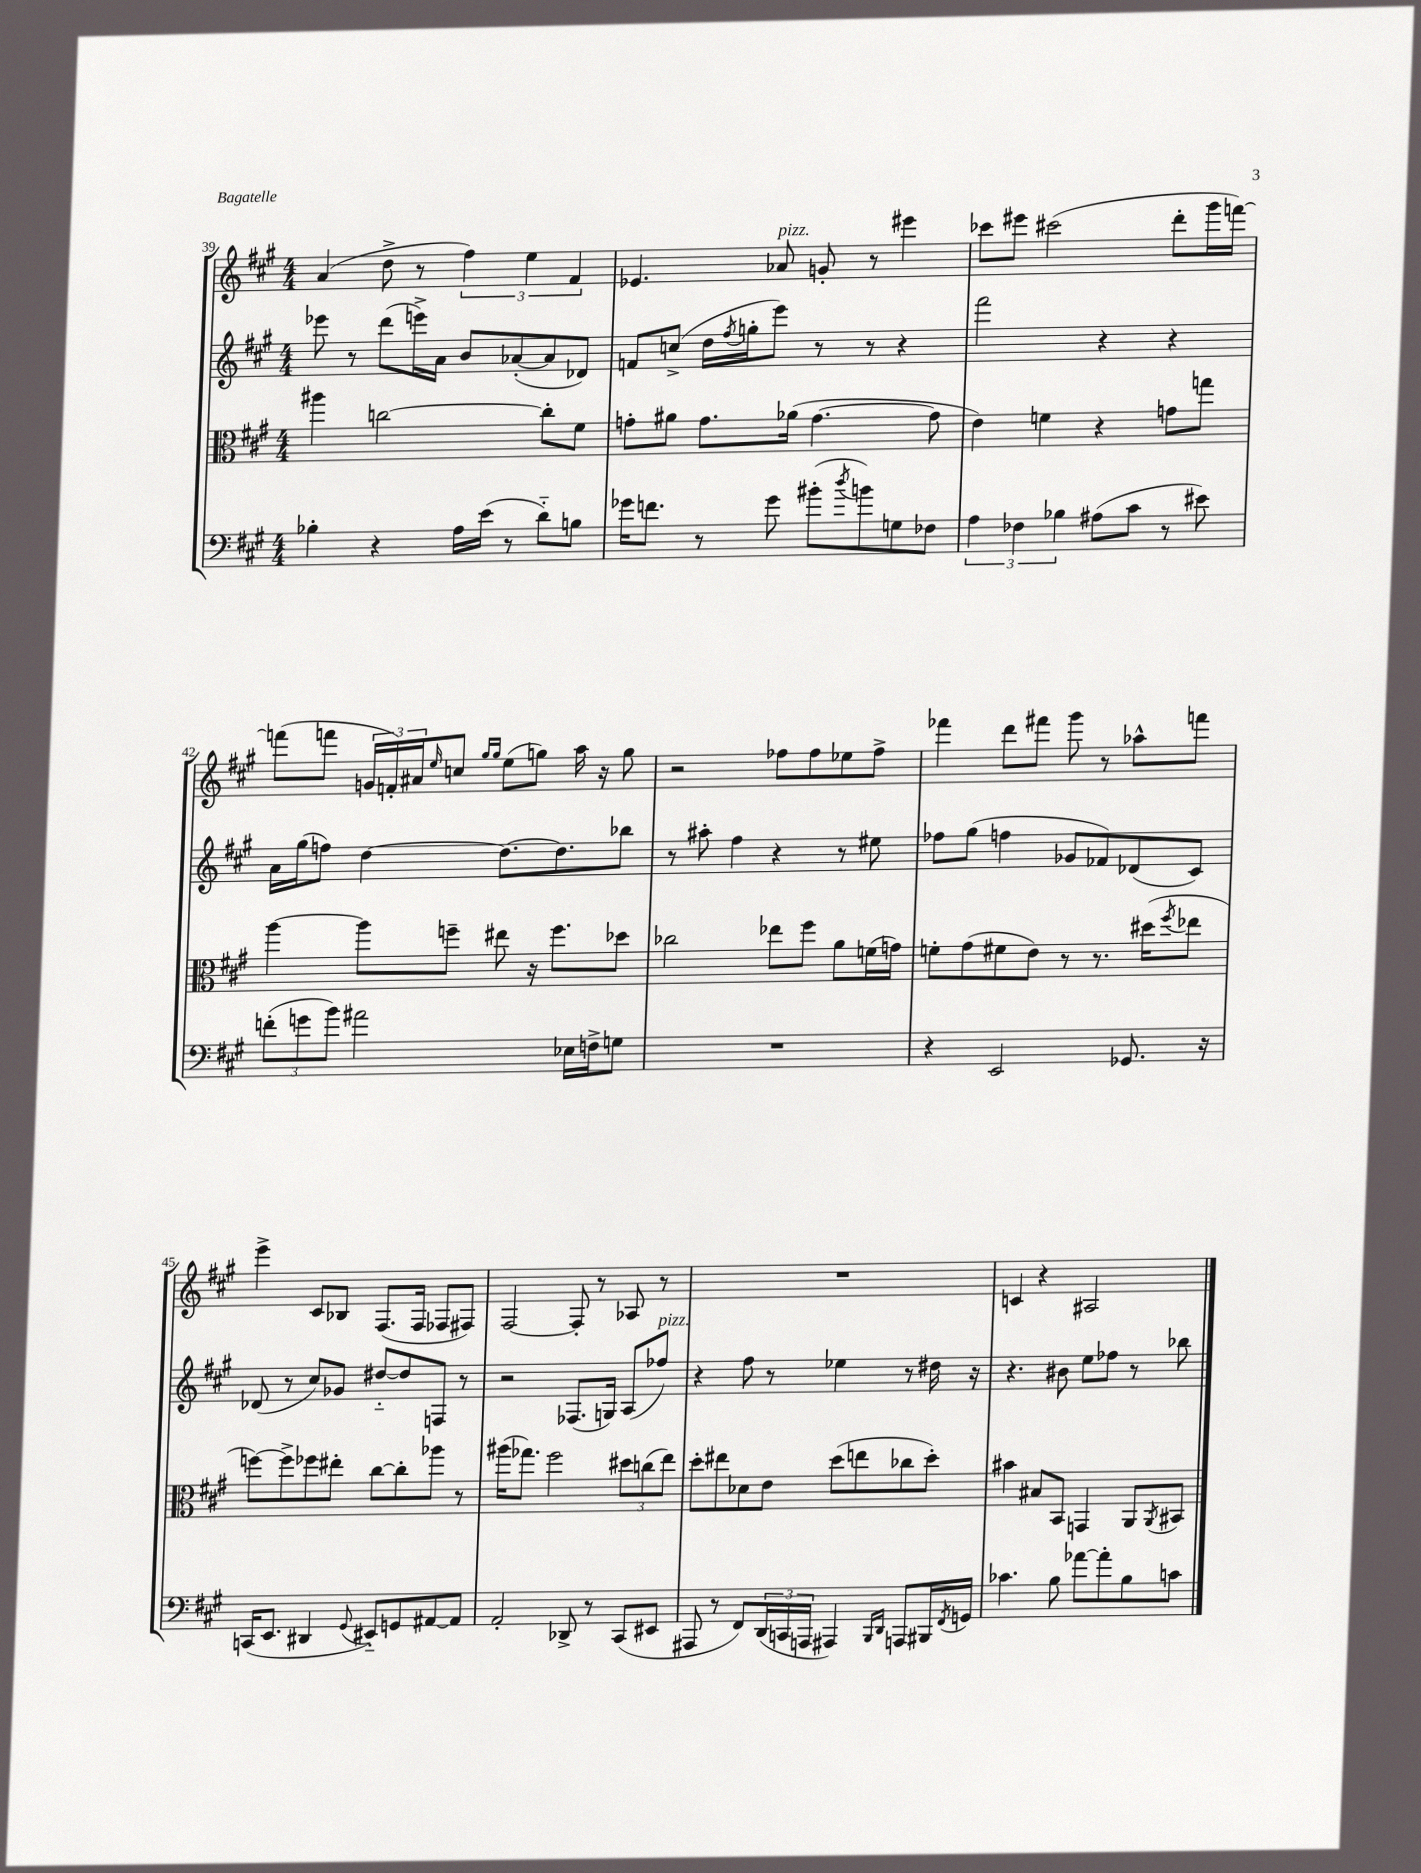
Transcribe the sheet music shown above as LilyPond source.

<<
\new StaffGroup <<
\new Staff = "s0" {
    \clef treble \key a \major \numericTimeSignature \time 4/4
    a'4( d''8-> r8 \tuplet 3/2 { fis''4) e''4 fis'4 } |
    ees'4. aes'8^\markup { \italic "pizz." } g'8-. r8 eis'''4 |
    ces'''8 eis'''8 cis'''2( d'''8-. gis'''16 f'''16~) |
    f'''8( f'''8 \tuplet 3/2 { g'16 f'16-.) ais'16 } \grace { e''16 } c''8 \grace { gis''16 gis''16 } e''8( g''8) a''16 r16 g''8 |
    r2 fes''8 fes''8 ees''8 fes''8-> |
    fes'''4 d'''8 fis'''8 gis'''8 r8 aes''8-^ f'''8 |
    e'''4-> cis'8 bes8 fis8.( fis16 fes8 fis8) |
    fis2~ fis8-. r8 aes8 r8 |
    R1 |
    c'4 r4 ais2 \bar "|." |
}
\new Staff = "s1" {
    \clef treble \key a \major \numericTimeSignature \time 4/4
    ees'''8 r8 d'''8( e'''16->) a'16 b'8 aes'8~-.( aes'8 des'8) |
    f'8 c''8->( d''16 \acciaccatura { fis''8 } g''16-. e'''8) r8 r8 r4 |
    fis'''2 r4 r4 |
    a'16 gis''16( f''8) d''4~ d''8.~ d''8. bes''8 |
    r8 ais''8-. fis''4 r4 r8 eis''8 |
    fes''8 gis''8( f''4 ges'8 fes'8) des'8( cis'8) |
    des'8( r8 cis''8) ges'8 dis''8~-_ dis''8 f8 r8 |
    r2 fes8.( g16) a8( fes''8^\markup { \italic "pizz." }) |
    r4 fis''8 r8 ees''4 r8 dis''16 r16 |
    r4. bis'8 e''8 fes''8 r8 bes''8 \bar "|." |
}
\new Staff = "s2" {
    \clef alto \key a \major \numericTimeSignature \time 4/4
    ais''4 c''2~ c''8-. fis'8 |
    g'8-. ais'8 g'8. aes'16( g'4.~ g'8 |
    e'4) f'4 r4 g'8 g''8 |
    a''4~ a''8 f''8-- eis''8 r16 f''8. des''8 |
    ces''2 ees''8 fis''8 a'8 f'16( g'16) |
    f'8-. gis'8( fis'8 e'8) r8 r8. dis''16( \acciaccatura { fis''8 } ees''8 |
    f''8~) f''8-> fes''8 eis''8-. cis''8~ cis''8-. aes''8 r8 |
    ais''16( ges''8.) fis''2 \tuplet 3/2 { dis''8 c''8( e''8) } |
    d''8-. eis''8 des'8 e'8 d''8( e''8 ces''8 d''8-.) |
    bis'4 bis8 b,8 g,4 a,8 \acciaccatura { a,8 } bis,8 \bar "|." |
}
\new Staff = "s3" {
    \clef bass \key a \major \numericTimeSignature \time 4/4
    bes4-. r4 a16 e'16( r8 d'8-_) b8 |
    ges'16 f'8. r8 ges'8 bis'8-.( \acciaccatura { d''8 } b'8) g8 fes8 |
    \tuplet 3/2 { a4 fes4 bes4 } ais8( cis'8 r8 eis'8) |
    \tuplet 3/2 { f'8-.( g'8 b'8) } ais'2 ees16 f16-> g8 |
    R1 |
    r4 e,2 ges,8. r16 |
    c,16( e,8. dis,4 \appoggiatura { gis,8 } eis,8-_) g,8 ais,8~ ais,8 |
    a,2-. des,8-> r8 cis,8( eis,8 |
    ais,,8 r8 fis,8) \tuplet 3/2 { d,16( c,16 a,,16 } ais,,4) \grace { b,,16 d,16 } a,,8 bis,,16 \acciaccatura { fis,8 } g,16 |
    ces'4. b8 aes'8~ aes'8-. b8 c'8 \bar "|." |
}
>>
>>
\layout { \context { \Score currentBarNumber = #39 } }
